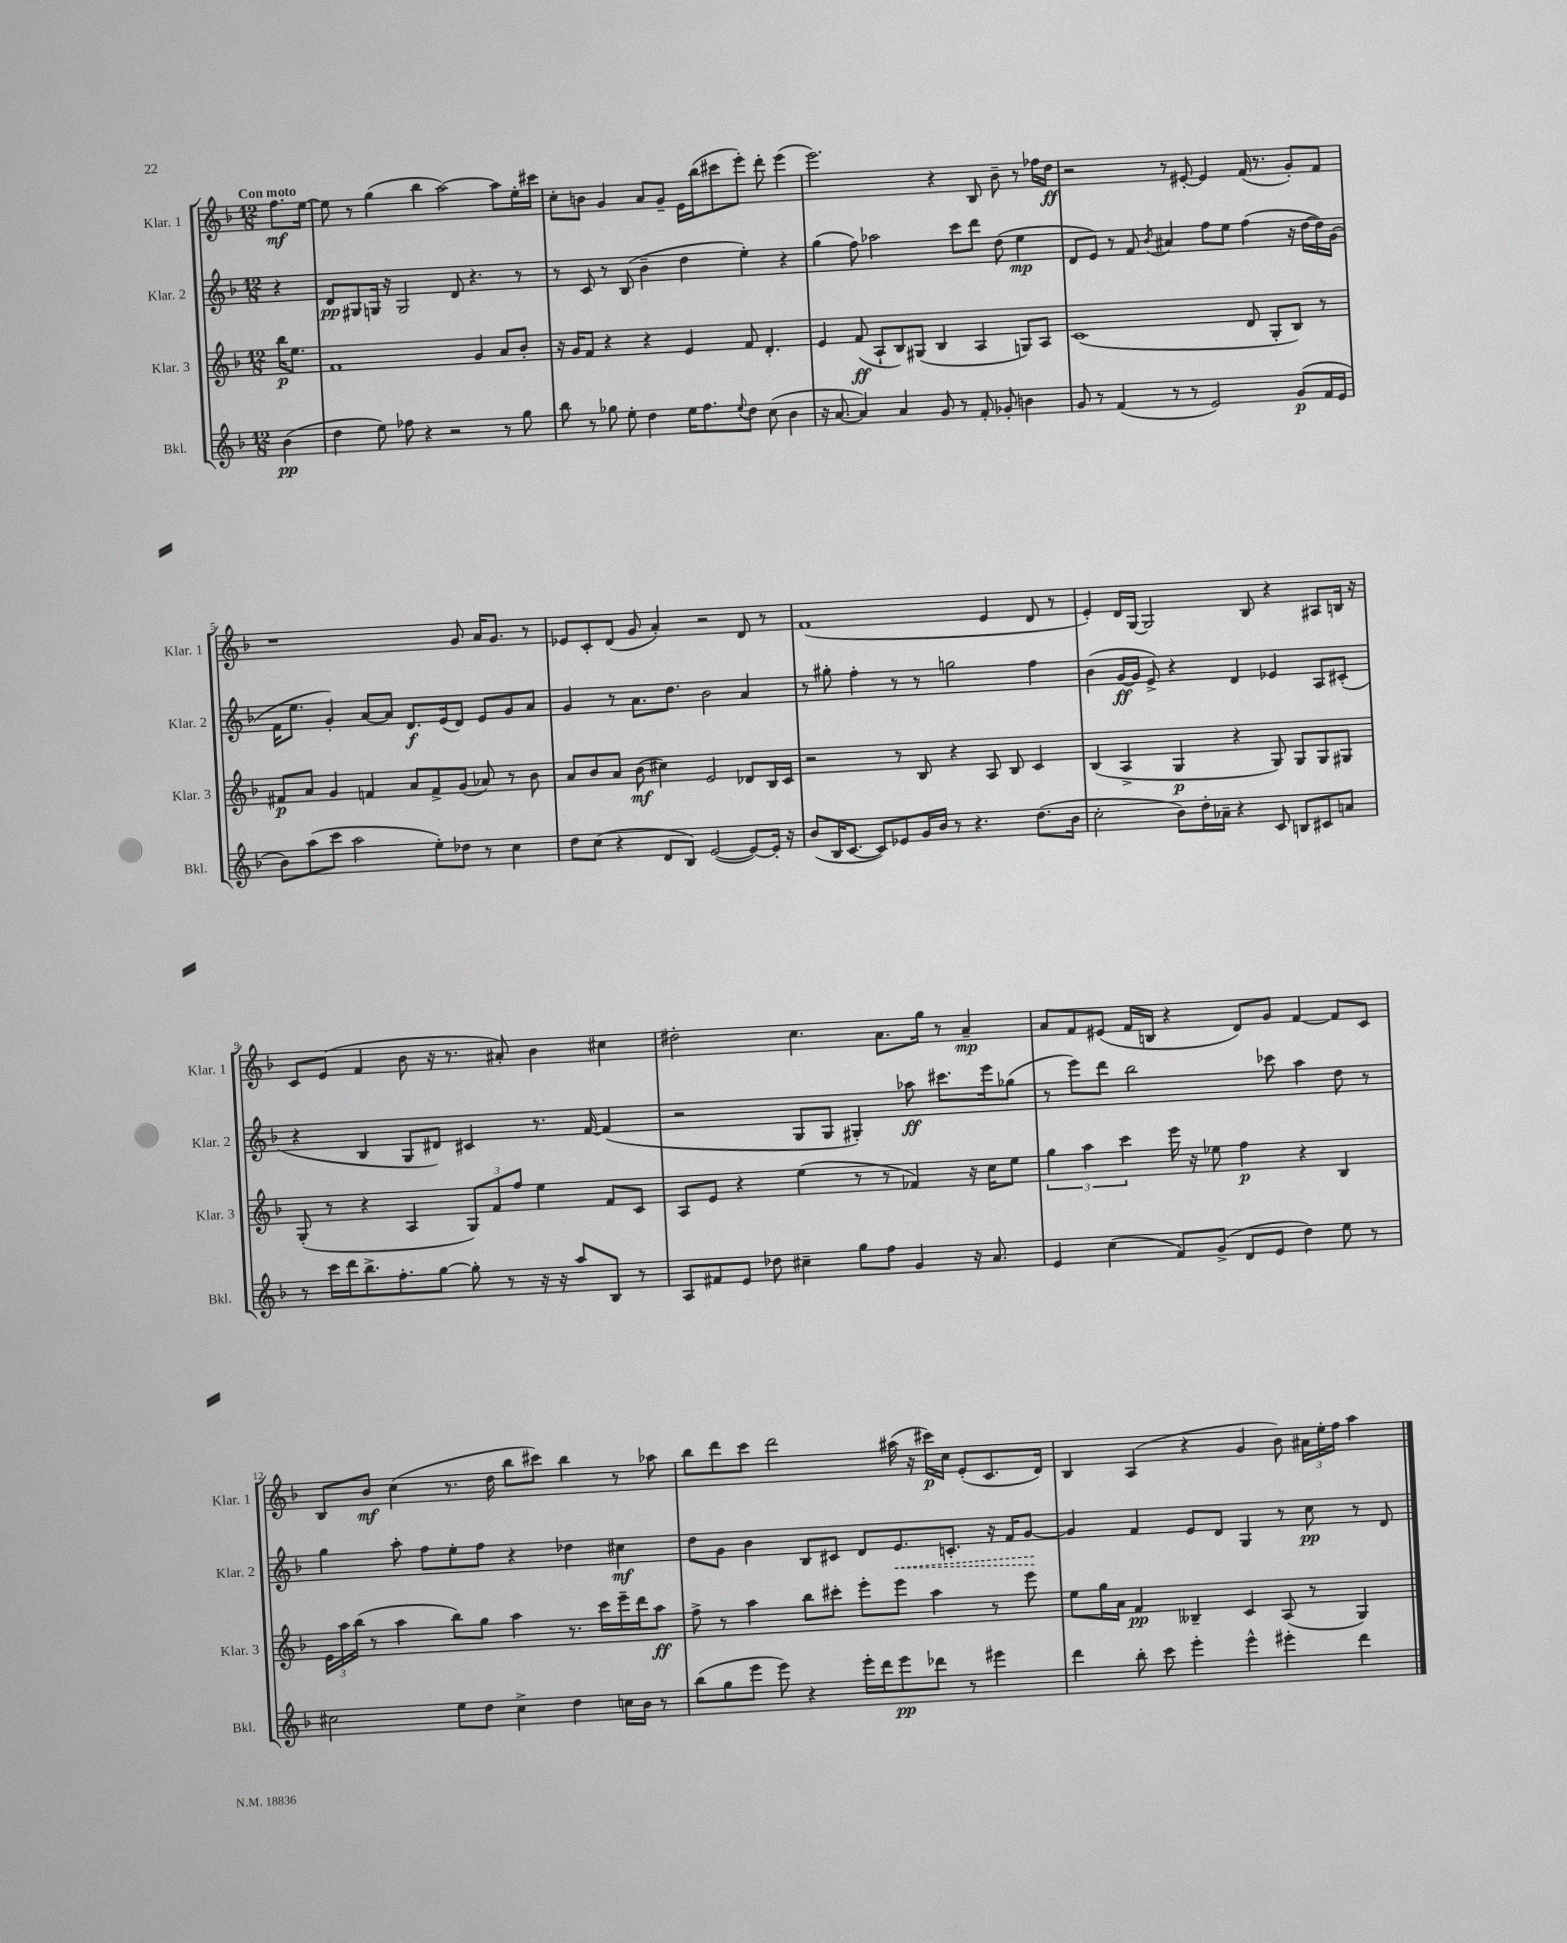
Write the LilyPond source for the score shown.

<<
\new StaffGroup <<
\new Staff = "s0" \with { instrumentName = "Klar. 1" shortInstrumentName = "Klar. 1" } {
    \clef treble \key f \major \numericTimeSignature \time 12/8 \partial 4 \tempo "Con moto"
    f''8.\mf e''16~ |
    e''8 r8 g''4( bes''4 a''2~) a''8 e''16-. cis'''16 |
    c''8-. b'8 g'4 a'8 g'8-- e'16 bes''16( cis'''8 e'''8-.) d'''8-. e'''4( |
    e'''2.) r4 bes8 bes'8-- r8 fes''16 d''16\ff |
    r2 r8 eis'8~-. eis'4 f'16( r8. g'8-.) f'8 |
    r1 g'8 a'16 g'8. r8 |
    ees'8 c'8-. d'8( g'8 a'4-.) r2 d'8 r8 |
    f'1( e'4 d'8 r8 |
    e'4-.) d'16 g16~ g2 bes8 r4 ais8 b16 r16 |
    c'8 e'8( f'4 bes'8 r16 r8. ais'8-.) bes'4 cis''4 |
    dis''2-. c''4. a'8. g''16 r8 a'4--\mp |
    a'8 f'8 eis'8( f'16 b16 r4 d'8) g'8 f'4~ f'8 c'8 |
    bes8 bes'8\mf c''4( r8. d''16 bes''8 cis'''8) bes''4 r8 aes''8 |
    bes''8 d'''8 c'''8 d'''2 ais''16( r16 cis'''16\p) c''16 e'8-.( c'8. d'16) |
    bes4 a4( r4 g'4 bes'8) \tuplet 3/2 { ais'16 e''16-. f''16 } a''4 \bar "|." |
}
\new Staff = "s1" \with { instrumentName = "Klar. 2" shortInstrumentName = "Klar. 2" } {
    \clef treble \key f \major \numericTimeSignature \time 12/8 \partial 4
    r4 |
    d'8\pp gis8 g16 r16 g2 d'8 r4. r8 |
    r8 c'8 r8 bes8( bes'4-- d''4 e''4-.) r4 |
    g''4( f''8) aes''2 c'''8 d'''8 d''8( e''4\mp |
    d'8 e'8) r8 f'8 \acciaccatura { bes'8 } ais'4 f''8 e''8 f''4( r16 d''16~ d''16) g'16( |
    f'16 e''8. g'4-.) a'8~ a'8 d'8.\f e'16( d'8) e'8 g'8 a'8 |
    g'4 r8 a'8. d''8. bes'2 a'4 |
    r8 gis''8-. f''4-. r8 r8 g''2 f''4 |
    bes'4( g'16~\ff g'16 e'8->) r4 d'4 ees'4 a8 cis'8-.( |
    r4 bes4 g8 dis'8) cis'4 r8. f'16~ f'4( |
    r2 g8 g8 gis4-.) aes''8\ff cis'''8. e'''16 ges''8( |
    r8 e'''8) d'''8 bes''2 ces'''8 a''4 d''8 r8 |
    g''4 a''8-. f''8 e''8-. f''8 r4 des''4 cis''4\mf |
    d''8 g'8 bes'4 bes8 cis'8 d'8 \once \override Hairpin.style = #'dashed-line e'8.\< c'8.-. r16 f'16 g'8~\! |
    g'4 f'4 e'8 d'8 g4 r8 c''8\pp r8 d'8 \bar "|." |
}
\new Staff = "s2" \with { instrumentName = "Klar. 3" shortInstrumentName = "Klar. 3" } {
    \clef treble \key f \major \numericTimeSignature \time 12/8 \partial 4
    bes''16\p e''8. |
    f'1 g'4 a'8 bes'8-. |
    r16 g'16 f'8 r4 r4 e'4 f'8 d'4.-. |
    e'4 f'8\ff( a8-! bes8) gis8( bes4 a4 g8) a8 |
    c'1( d'8 g8-. bes8) r8 |
    fis'8\p a'8 g'4 f'4 a'8 f'8-> g'8( aes'8) r8 bes'8 |
    a'8 bes'8 a'8 bes'8\mf( cis''4) e'2 des'8 bes16 c'16 |
    r2 r8 bes8 r4 a8 bes8 c'4 |
    bes4( a4-> g4\p r4 g8) g8 g8 gis8 |
    g8-.( r8 r4 a4 \tuplet 3/2 { g8) f'8 f''8 } e''4 f'8 c'8 |
    a8 e'8 r4 e''4( r8 r8 fes'4) r16 c''16 e''8 |
    \tuplet 3/2 { g''4 a''4 c'''4 } e'''16 r16 ees''8 f''4\p r4 bes4 |
    \tuplet 3/2 { e'16 a''16 bes''16( } r8 a''4 bes''8) g''8 a''4 r8. c'''16 e'''16-- d'''16 a''8\ff |
    f''8-> r8 a''4 bes''8 cis'''8-. e'''8-. e'''8 a''4 r8 e'''8 |
    e''8 g''16 a'16 f'4\pp beses4-- c'4 a8( r8 g4) \bar "|." |
}
\new Staff = "s3" \with { instrumentName = "Bkl." shortInstrumentName = "Bkl." } {
    \clef treble \key f \major \numericTimeSignature \time 12/8 \partial 4
    bes'4\pp( |
    d''4 e''8) fes''8 r4 r2 r8 g''8 |
    bes''8 r8 ges''8 e''8-. d''4 e''16 f''8. \appoggiatura { e''8 } d''8 c''8( bes'4 |
    r16 a'8.~ a'4) a'4 g'8 r8 f'8-. ges'8-. b'4 |
    g'8 r8 f'4( r8 r8 e'2) g'8\p( f'16 e'16 |
    bes'8) a''8( c'''8 a''2 e''8-.) des''8 r8 c''4 |
    d''8 c''8( r4 d'8 bes8) e'2~( e'8~) e'16-. r16 |
    bes'8( bes16 c'8.~ c'8) ees'8 g'16 bes'16 r8 r4. d''8.( bes'16 |
    c''2-. bes'8) d''16-. aes'16-- r4 c'8 b8 cis'8 a'8 |
    r8 c'''16 d'''16 bes''8.-> f''8.-. g''8~ g''8-. r8 r16 r16 a''8 bes8 r8 |
    a8 fis'8 e'8 des''8 cis''4-- g''8 f''8 g'4 r16 a'8. |
    e'4 c''4( f'8) g'8->( d'8 e'8 d''4) e''8 r8 |
    cis''2 e''8 d''8 cis''4-> d''4 c''16 bes'16 r8 |
    bes''8( g''8 e'''8 e'''8) r4 e'''16-. d'''16 e'''8\pp des'''8 r8 eis'''4 |
    d'''4 bes''8-. c'''8 e'''4-. e'''4-^ eis'''4-. d'''4 \bar "|." |
}
>>
>>
